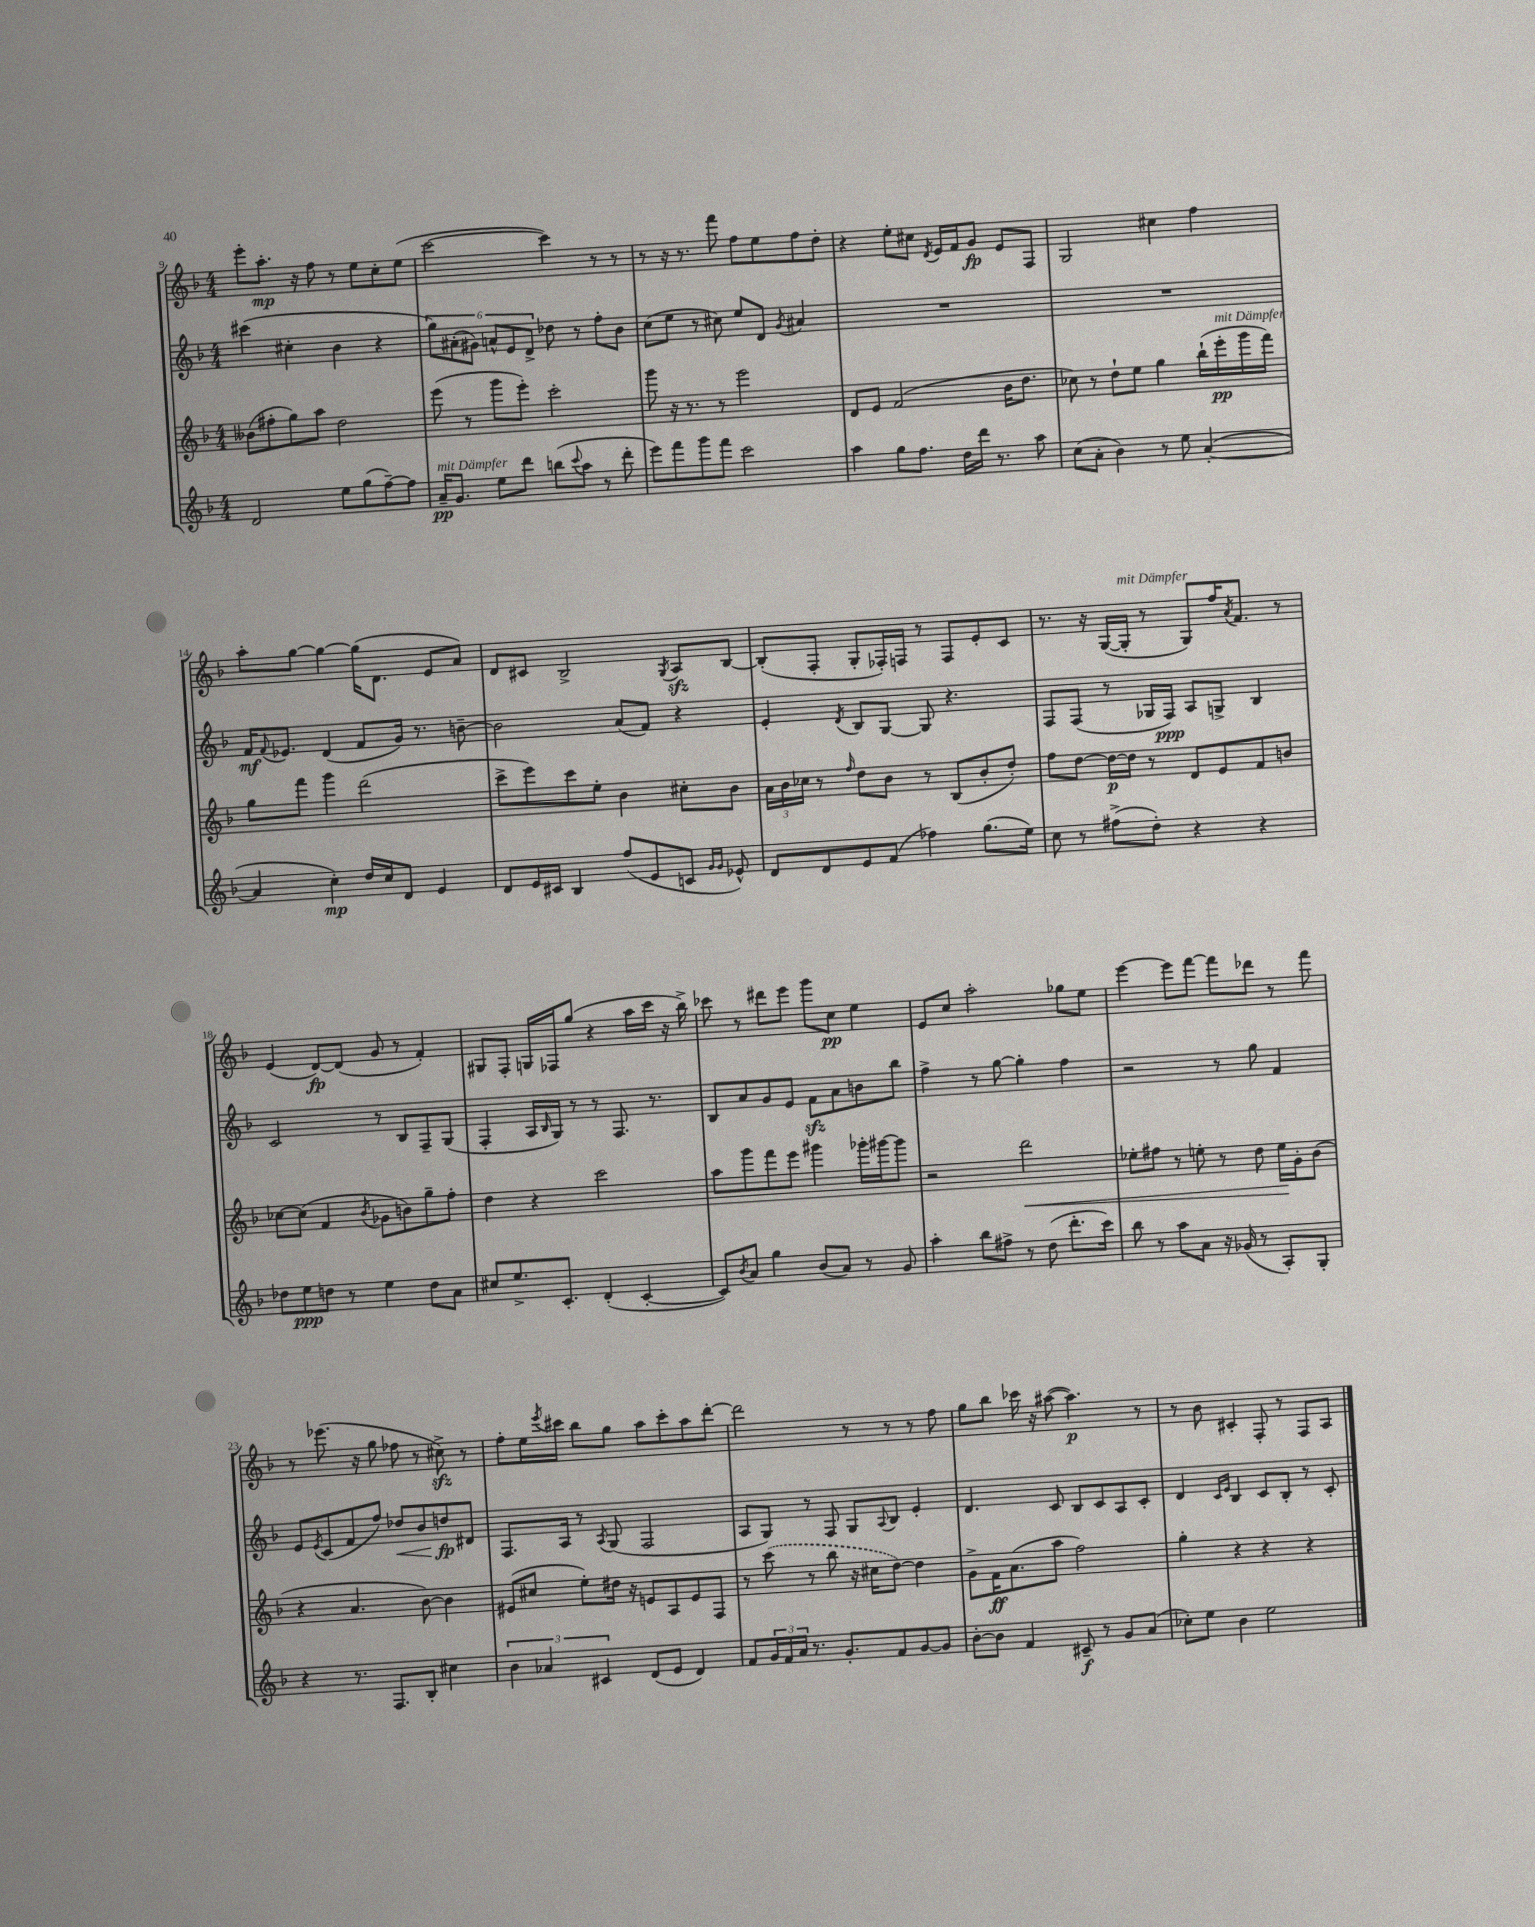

**kern	**dynam	**kern	**dynam	**kern	**dynam	**kern	**dynam
*part4	*part4	*part3	*part3	*part2	*part2	*part1	*part1
*staff4	*staff4	*staff3	*staff3	*staff2	*staff2	*staff1	*staff1
*clefG2	*	*clefG2	*	*clefG2	*	*clefG2	*
*k[b-]	*	*k[b-]	*	*k[b-]	*	*k[b-]	*
*M4/4	*	*M4/4	*	*M4/4	*	*M4/4	*
=9	=9	=9	=9	=9	=9	=9	=9
2d/	.	(8b--X\L	.	(4ccc#X\	.	8eee'\L	.
.	.	8ff#X'\	.	.	.	8.aa'\J	mp
.	.	8gg\)	.	4cc#X'\	.	.	.
.	.	.	.	.	.	16r	.
.	.	8aa\J	.	.	.	8ff\	.
8ee\L	.	2dd\	.	4b-\	.	8r	.
(8gg\	.	.	.	.	.	8ee\L	.
[8ff~\)	.	.	.	4r	.	8cc'\	.
8ff\J]	.	.	.	.	.	(8ee\J	.
=10	=10	=10	=10	=10	=10	=10	=10
!LO:TX:a:i:t=mit Dämpfer	!	!	!	!	!	!	!
16a~/KL	pp	(8eee\	.	12gg\L)	.	[2ccc\	.
8.g/J	.	.	.	.	.	.	.
.	.	.	.	(12a#X'\	.	.	.
.	.	8r	.	.	.	.	.
.	.	.	.	12g#X\J)	.	.	.
8ee\L	.	8ggg\L	.	12an^^/L	.	.	.
.	.	.	.	12e/	.	.	.
8ddd\J	.	8eee'\J)	.	.	.	.	.
.	.	.	.	12d^/J	.	.	.
(8bbn\L	.	2ccc'\	.	8dd-X\	.	4ccc\])	.
8qqccc/	.	.	.	.	.	.	.
8aa\J	.	.	.	8r	.	.	.
8r	.	.	.	8ff'\L	.	8r	.
8ddd'\	.	.	.	8b-\J	.	8r	.
=11	=11	=11	=11	=11	=11	=11	=11
8eee\L)	.	8ggg\	.	(8cc\L	.	8r	.
8fff\	.	16r	.	8ee\J	.	16r	.
.	.	8.r	.	.	.	8.r	.
8ggg\	.	.	.	8r	.	.	.
8fff\J	.	8r	.	8cc#X\)	.	8fff\	.
2ccc\	.	2eee\	.	8ee/L	.	8ff\L	.
.	.	.	.	8d/J	.	8ee\	.
.	.	.	.	8qg/	.	.	.
.	.	.	.	4a#X/	.	8ff\	.
.	.	.	.	.	.	8dd'\J	.
=12	=12	=12	=12	=12	=12	=12	=12
4aa\	.	8d/L	.	1r	.	4r	.
.	.	8e/J	.	.	.	.	.
8gg\L	.	(2f/	.	.	.	8ee'\L	.
8.ff\J	.	.	.	.	.	8cc#X\J	.
.	.	.	.	.	.	8qd/	.
.	.	.	.	.	.	16e/LL	.
16dd\LL	.	.	.	.	.	16f/J	.
16ddd\JJ	.	.	.	.	.	8g/J	fp
8.r	.	.	.	.	.	.	.
.	.	16b-\KL	.	.	.	8e/L	.
.	.	8.dd\J	.	.	.	.	.
8aa\	.	.	.	.	.	8F/J	.
=13	=13	=13	=13	=13	=13	=13	=13
(8cc\L	.	8cc-X\)	.	1r	.	2G/	.
8a'\J	.	8r	.	.	.	.	.
4b-\)	.	8dd`\L	.	.	.	.	.
.	.	8ee\J	.	.	.	.	.
8r	.	4gg\	.	.	.	4cc#X\	.
8ee\	.	.	.	.	.	.	.
([4a'/	.	(16bb-`\LL	.	.	.	4ff\	.
!	!	!LO:TX:a:i:t=mit Dämpfer	!	!	!	!	!
.	.	16eee'\	pp	.	.	.	.
.	.	16ggg\	.	.	.	.	.
.	.	16fff\JJ)	.	.	.	.	.
!!LO:LB:g=z
=14	=14	=14	=14	=14	=14	=14	=14
4a/]	.	8gg\L	.	16f/KL	mf	8aa'\L	.
.	.	.	.	8qqf/	.	.	.
.	.	.	.	8.e-X/J	.	.	.
.	.	8fff\J	.	.	.	[8gg\J	.
4cc'\)	mp	4ggg\	.	(4d/	.	4gg\_	.
16dd/LL	.	(2ddd\	.	8f/L	.	(16gg\KL]	.
16cc/J	.	.	.	.	.	8.d\J	.
8d/J	.	.	.	16g/Jk)	.	.	.
.	.	.	.	8.r	.	.	.
4e/	.	.	.	.	.	8e/L	.
.	.	.	.	[8bn~\	.	8a/J)	.
=15	=15	=15	=15	=15	=15	=15	=15
8d/L	.	8ccc^\L	.	2b\]	.	8d/L	.
16e/L	.	8eee\)	.	.	.	8c#X/J	.
16c#X/JJ	.	.	.	.	.	.	.
4B-/	.	8ccc\	.	.	.	2B-^/	.
.	.	8ee'\J	.	.	.	.	.
(8ff/L	.	4b-\	.	(8a/L	.	.	.
8e/	.	.	.	8f/J)	.	.	.
.	.	.	.	.	.	8qG/	.
8cn/J	.	8cc#X'\L	.	4r	.	8Azz/L	.
16qqg/LL	.	.	.	.	.	.	.
16qqg/JJ	.	.	.	.	.	.	.
8e-X^^/)	.	8b-\J	.	.	.	[8B-/J	.
=16	=16	=16	=16	=16	=16	=16	=16
8d/L	.	24a\LL	.	4e'/	.	(8B-'/L]	.
.	.	24b-\	.	.	.	.	.
.	.	24cc-X\JJ	.	.	.	.	.
8d/	.	8r	.	.	.	8F'/J	.
.	.	16qqff/	.	8qd/	.	.	.
8e/	.	8dd\L	.	8B-/L	.	8G'/L	.
(8f/J	.	8b-\J	.	[8G/J	.	16F-X'/L)	.
.	.	.	.	.	.	16Fn/JJ	.
4ff-X\)	.	8r	.	8G/]	.	8r	.
.	.	(8B-/L	.	4.r	.	8F/L	.
(8.gg\L	.	8b-'/	.	.	.	8e'/	.
.	.	8dd'/J)	.	.	.	8c/J	.
16ee\Jk)	.	.	.	.	.	.	.
=17	=17	=17	=17	=17	=17	=17	=17
8cc\	.	8ff\L	.	8F/L	.	8.r	.
8r	.	[8dd\J	.	(8F/J	.	.	.
.	.	.	.	.	.	16r	.
(8ff#X^\L	.	16dd\LL_	p	8r	.	([16G/LL	.
!	!	!	!	!	!	!LO:TX:a:i:t=mit Dämpfer	!
.	.	16dd\JJ]	.	.	.	16G'/JJ]	.
8dd'\J)	.	8r	.	16G-X/LL	.	8r	.
.	.	.	.	16F/JJ)	ppp	.	.
4r	.	8d/L	.	8A/L	.	8G/L)	.
.	.	8e/	.	8Gn^/J	.	16ff/K	.
.	.	.	.	.	.	8qa/	.
.	.	.	.	.	.	8.f/J	.
4r	.	8f/	.	4B-/	.	.	.
.	.	8bn/J	.	.	.	8r	.
!!LO:LB:g=z
=18	=18	=18	=18	=18	=18	=18	=18
8dd-X\L	.	[8cc-X\L	.	2c/	.	(4e/	.
8ee\	ppp	(8cc-\J]	.	.	.	.	.
8ddn\J	.	4f/	.	.	.	[8d/L)	fp
8r	.	.	.	.	.	(8d/J]	.
.	.	8qb-/	.	.	.	.	.
4ee\	.	8g-X\L	.	8r	.	8g/	.
.	.	8bn\)	.	8B-/L	.	8r	.
8dd\L	.	8gg~\	.	8F~/	.	4f'/)	.
8a\J	.	8ff'\J	.	(8G/J	.	.	.
=19	=19	=19	=19	=19	=19	=19	=19
8cc#X/L	.	4dd\	.	4F'/	.	8G#X/L	.
8.ee^/	.	.	.	.	.	8F'/J	.
.	.	4r	.	16A/LL	.	16Gn/LL	.
.	.	.	.	16qqB-/	.	.	.
8.c'/J	.	.	.	16G/JJ)	.	16F-X/J	.
.	.	.	.	8r	.	(8gg/J	.
(4d'/	.	2ccc\	.	8r	.	4r	.
.	.	.	.	8.F/	.	.	.
[4c'/	.	.	.	.	.	16aa\LL	.
.	.	.	.	8.r	.	16ccc\JJ	.
.	.	.	.	.	.	16r	.
.	.	.	.	.	.	16bb-^\)	.
=20	=20	=20	=20	=20	=20	=20	=20
8c/L])	.	8aa\L	.	8B-/L	.	8ccc-X\	.
8qb-/	.	.	.	.	.	.	.
8a/J	.	8ggg\	.	8a/	.	8r	.
4gg\	.	8fff\	.	8g/	.	8ddd#X\L	.
.	.	8eee\J	.	8e/J	.	8eee\J	.
(8b-/L	.	4ggg#X\	.	8fzz\L	.	8ggg\L	.
8a/J)	.	.	.	8a\	.	8cc\J	pp
8r	.	16ggg-X'\LL	.	8bn\	.	4ee\	.
.	.	[16ggg#X\J	.	.	.	.	.
8g/	.	8ggg#\J]	.	8bb-\J	.	.	.
=21	=21	=21	=21	=21	=21	=21	=21
4aa'\	.	2r	.	4ff^\	.	8e/L	.
.	.	.	.	.	.	8cc/J	.
8bb-\L	.	.	.	8r	.	2aa'\	.
8ff#X^\J	.	.	.	[8gg\	.	.	.
!	!	!	!LO:HP:b	!	!	!	!
8r	.	2ddd\	<	4gg'\]	.	.	.
(8dd\	.	.	.	.	.	.	.
8.ddd'\L	.	.	.	4ff\	.	8gg-X\L	.
.	.	.	.	.	.	8ee\J	.
16ccc\Jk)	.	.	.	.	.	.	.
=22	=22	=22	=22	=22	=22	=22	=22
8bb-\	.	8ee-X'\L	.	2r	.	[4eee\	.
8r	.	8ff#X\J	.	.	.	.	.
8aa\L	.	8r	.	.	.	8eee\L]	.
8a\J	.	8een'\	.	.	.	[8fff\J	.
16r	.	8r	.	8r	.	8fff\L]	.
(16g-X/	.	.	.	.	.	.	.
8r	.	8dd\	.	8gg\	.	8ddd-X\J	.
8A'/L)	.	16ee\LL	.	4f/	.	8r	.
.	.	16g'\J	[	.	.	.	.
8G'/J	.	(8b-\J	.	.	.	8fff\	.
!!LO:LB:g=z
=23	=23	=23	=23	=23	=23	=23	=23
4r	.	4r	.	8e/L	.	8r	.
.	.	.	.	8qe/	.	.	.
.	.	.	.	(8c/	.	(8.eee-X\	.
8.r	.	4.a/	.	8f/	.	.	.
.	.	.	.	.	.	16r	.
.	.	.	.	8ff/J)	.	8gg\	.
8.F/L	.	.	.	.	.	.	.
!	!	!	!	!	!LO:HP:b	!	!
.	.	.	.	8dd-X/L	<	8ff-X\	.
8B-'/J	.	[8b-\)	.	8b-/	.	8r	.
4cc#X\	.	4b-\]	.	8ddn/	fp	8cc#Xzz^\)	.
.	.	.	.	8d#X/J	[	8r	.
=24	=24	=24	=24	=24	=24	=24	=24
6b-\	.	(8e#X/L	.	8.F/L	.	8ff'\L	.
.	.	8cc#X/J	.	.	.	16ee\L	.
6a-X/	.	.	.	.	.	.	.
.	.	.	.	.	.	8qeee/	.
.	.	.	.	16A/Jk	.	16ccc#X\JJ	.
.	.	8ee'\L)	.	8r	.	8bb-\L	.
6c#X/	.	.	.	.	.	.	.
.	.	.	.	8qA/	.	.	.
.	.	16dd#X\Jk	.	(8G/	.	8gg\J	.
.	.	16r	.	.	.	.	.
(8d/L	.	8en/L	.	2F/	.	8aa\L	.
8e/J	.	8A/	.	.	.	8ccc#'\	.
4d/)	.	8e/	.	.	.	8aa\	.
.	.	8F/J	.	.	.	[8ddd'\J	.
=25	=25	=25	=25	=25	=25	=25	=25
8f/L	.	8r	.	8A/L	.	2ddd\]	.
24g/L	.	(8ccc\	.	8G/J)	.	.	.
24f/	.	.	.	.	.	.	.
24a/JJ	.	.	.	.	.	.	.
8.r	.	8r	.	8r	.	.	.
.	.	8bb-\	.	8F/	.	.	.
8.g'/L	.	.	.	.	.	.	.
.	.	16r	.	8G/L	.	8r	.
.	.	16cc#X\KL	.	.	.	.	.
.	.	.	.	8qqA/	.	.	.
8f/	.	[8dd\J)	.	8B-/J	.	8r	.
[8g/	.	4dd\]	.	4e'/	.	8r	.
8g/J]	.	.	.	.	.	8ff\	.
=26	=26	=26	=26	=26	=26	=26	=26
[8b-'\L	.	8g^\L	.	4.d/	.	8gg\L	.
8b-\J]	.	16f\K	ff	.	.	8bb-\J	.
.	.	(8.a\	.	.	.	.	.
4f/	.	.	.	.	.	16ccc-X\	.
.	.	.	.	.	.	16r	.
.	.	8aa\J	.	8c/	.	([8aa#X\	.
8c#X~/	f	2ff\)	.	8B-/L	.	4.aa#\])	p
8r	.	.	.	8c/	.	.	.
8g/L	.	.	.	8A/	.	.	.
(8a/J	.	.	.	8c'/J	.	8r	.
=27	=27	=27	=27	=27	=27	=27	=27
8cc-X'\L)	.	4gg'\	.	4d/	.	8r	.
8ee\J	.	.	.	.	.	8b-\	.
.	.	.	.	16qqc/LL	.	.	.
.	.	.	.	16qqe/JJ	.	.	.
4b-\	.	4r	.	4B-/	.	4c#X'/	.
2ee\	.	4r	.	8c/L	.	8F'/	.
.	.	.	.	8B-'/J	.	8r	.
.	.	4r	.	8r	.	8F/L	.
.	.	.	.	8c'/	.	8A/J	.
==	==	==	==	==	==	==	==
*-	*-	*-	*-	*-	*-	*-	*-
